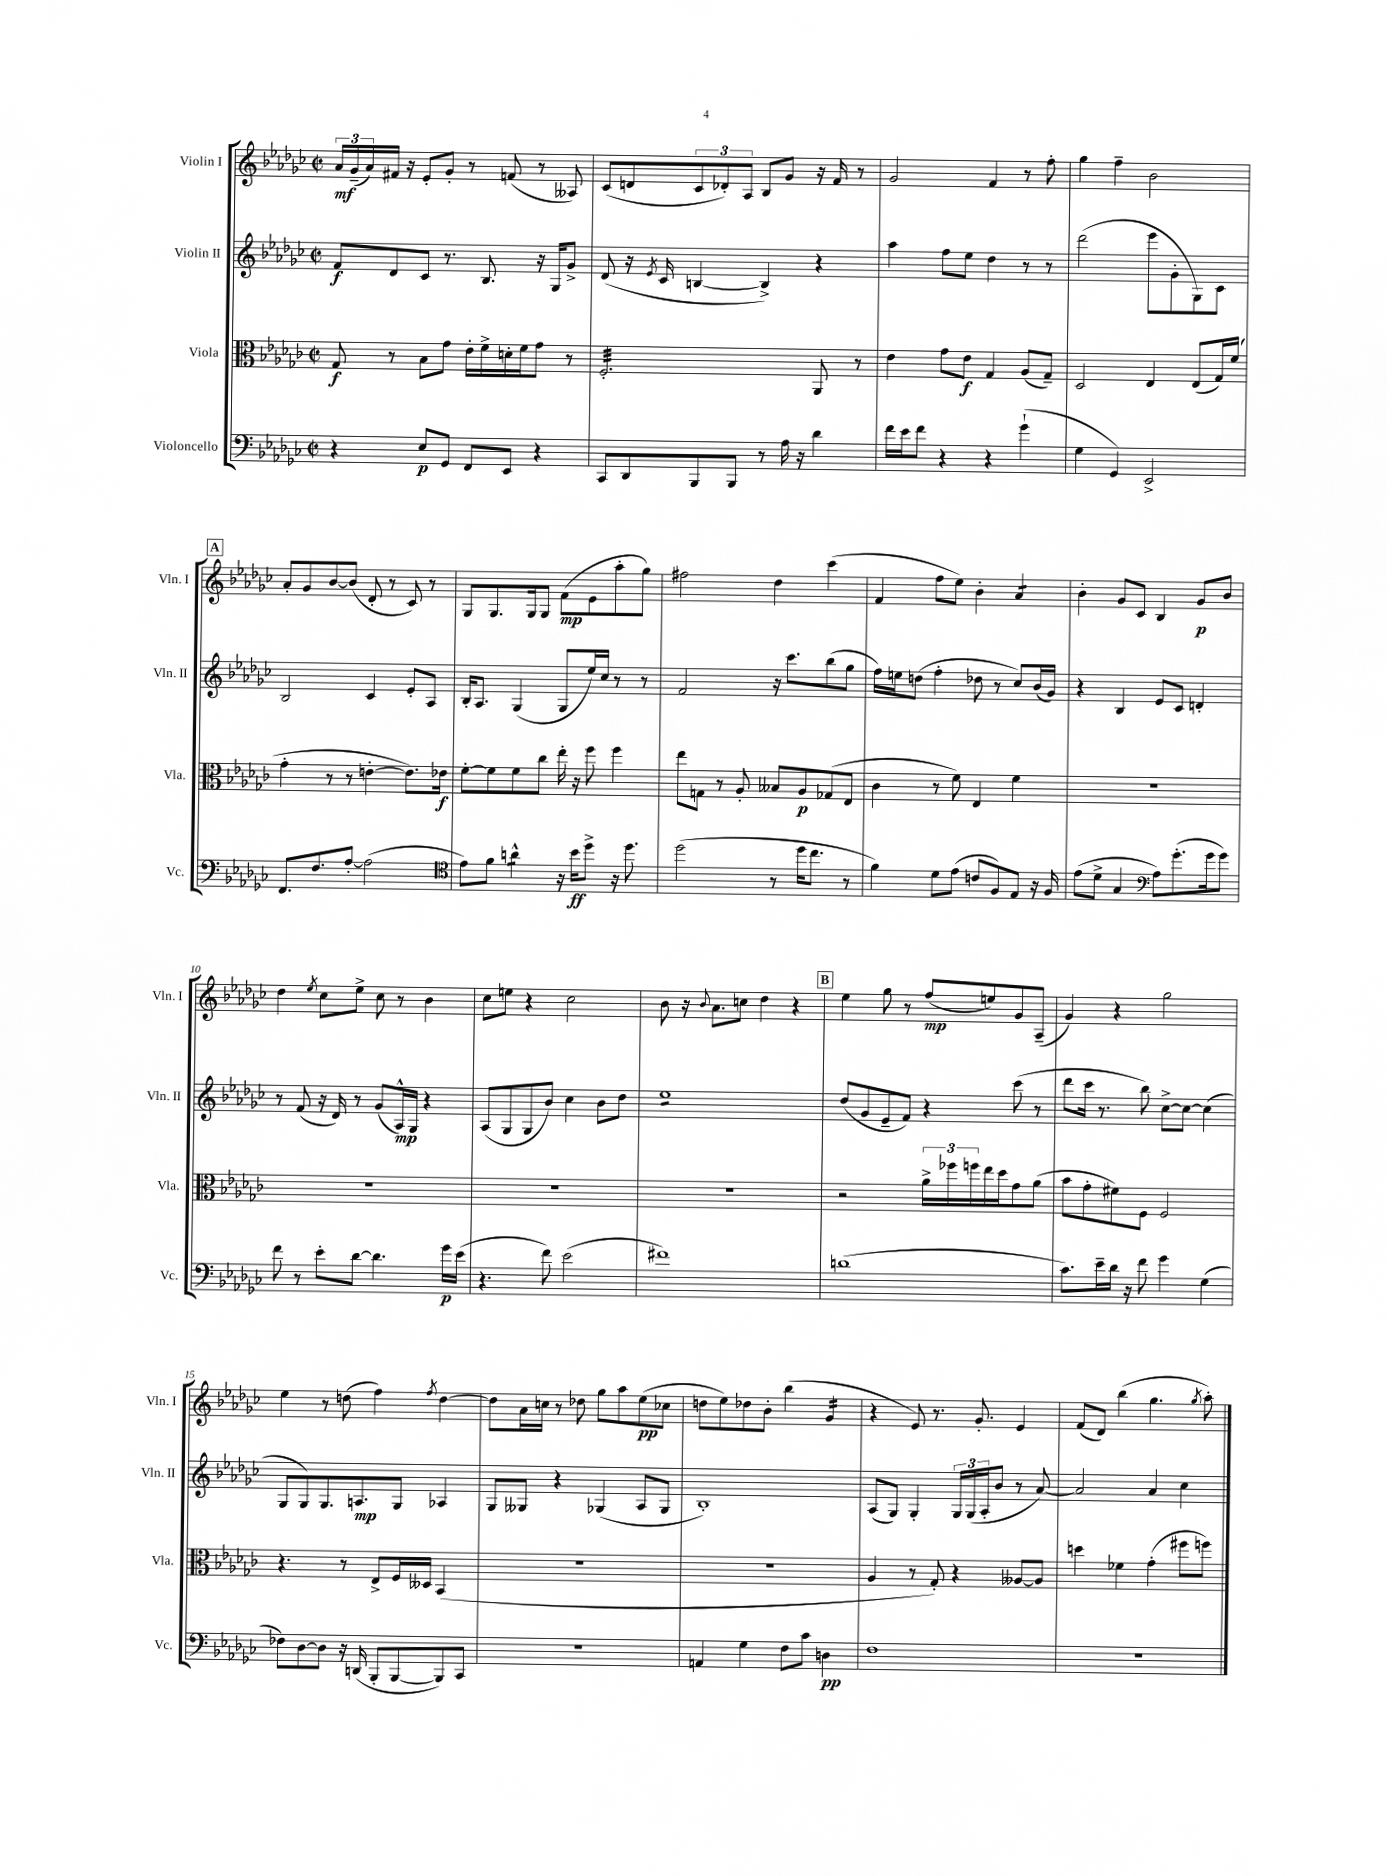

**kern	**kern	**kern	**kern
*staff4	*staff3	*staff2	*staff1
*clefF4	*clefC3	*clefG2	*clefG2
*k[b-e-a-d-g-c-]	*k[b-e-a-d-g-c-]	*k[b-e-a-d-g-c-]	*k[b-e-a-d-g-c-]
*M2/2	*M2/2	*M2/2	*M2/2
*met(c|)	*met(c|)	*met(c|)	*met(c|)
4r	8G-/	8f/L	24a-/LL
.	.	.	(24g-~/
.	.	.	24a-/)
.	8r	8d-/	16f#/JJ
.	.	.	16r
8E-/L	8B-\L	8c-/J	8e-'/L
8GG-/J	8g-\J	8.r	8g-'/J
8FF/L	16e-'\LL	.	8r
.	16f^\	8.B-/	.
8EE-/J	16d'\	.	(8f/
.	16f\J	.	.
4r	8g-\J	16r	8r
.	.	16G-/LK	.
.	8r	8g-^/J	8A--/)
=	=	=	=
8CC-/L	2.F'/	(8d-/	(8c-/L
8DD-/	.	16r	8d/
.	.	8qe-/	.
.	.	16c-/	.
8BBB-/	.	[4B/	12c-/
.	.	.	12d-'/)
8BBB-/J	.	.	.
.	.	.	12A-/J
8r	.	4B^/])	8B-/L
16A-\	.	.	8g-/J
16r	.	.	.
4d-\	8AA-/	4r	16r
.	.	.	16f/
.	8r	.	8r
=	=	=	=
16f\LL	4e-\	4aa-\	2g-/
16e-\J	.	.	.
8f\J	.	.	.
4r	8g-\L	8ff\L	.
.	8e-\J	8ee-\J	.
4r	4G-/	4dd-\	4f/
(4g-`\	(8A-/L	8r	8r
.	8G-~/J)	8r	8ff'\
=	=	=	=
4G-\	2D-/	(2ddd-\	4gg-\
4GG-/)	.	.	4ff~\
2EE-^/	4E-/	8eee-\L	2b-\
.	.	8g-'\	.
.	(8E-/L	8G-\)	.
.	16G-/L)	8c-\J	.
.	(16f/JJ	.	.
=	=	=	=
8.FF/L	4g-'\	2B-/	8a-'/L
.	.	.	8g-/
8.F/	.	.	.
.	8r	.	[8b-/
[8A-'/J	8r	.	(8b-/]J
(2A-\]	[4e'\	4c-/	8d-'/
.	.	.	8r
.	8.e\]L)	8e-'/L	8c-/)
.	.	8A-/J	8r
.	16e-\Jk	.	.
=	=	=	=
*clefC4	*	*	*
8e-\L)	[8f'\L	16B-'/LK	8G-/L
.	.	8.A-/J	.
8f\J	8f\]	.	8.G-/
4a^^\	8f\	(4G-/	.
.	.	.	16G-/k
.	8cc-\J	.	8G-/J
16r	16ee-'\	8G-/L	(8f\L
16b-\LK	16r	.	.
8dd-^\J	8ff\	16ee-/L)	8e-\
.	.	16cc-/JJ	.
16r	4ff\	8r	8aa-'\
8.dd-\	.	.	.
.	.	8r	8gg-\J)
=	=	=	=
(2dd-\	8ee-\L	2f/	2ff#\
.	8G\J	.	.
.	8r	.	.
.	8A-'/	.	.
8r	8B--/L	16r	4dd-\
.	.	8.ccc-\L	.
16dd-\LK	8A-/	.	.
8.cc-\J	.	.	.
.	(8G-/	(8bb-\	(4ccc-\
8r	8E-/J	8gg-\J	.
=	=	=	=
4f\)	4c-\	16ff\LL)	4f/
.	.	16ee\J	.
.	.	(8dd\J	.
8d-\L	8r	4ff'\	8ff\L
(8e-\J	8f\)	.	8ee-\J)
8c/L	4E-/	8dd-\	4b-'\
8F/)	.	8r	.
8E-/J	4f\	8cc-/L)	4a-/
16r	.	(16b-/L	.
16F/	.	16g-/JJ)	.
=	=	=	=
(8e-\L	1r	4r	4b-'\
8d-^\J	.	.	.
4G-/	.	4B-/	8g-/L
.	.	.	8c-/J
*clefF4	*	*	*
8A-\L)	.	8e-/L	4B-/
(8.g-'\	.	8c-/J	.
.	.	4d'/	8g-/L
16g-\k	.	.	.
8g-\J)	.	.	8b-/J
=	=	=	=
8f\	1r	8r	4dd-\
8r	.	(8f/	.
.	.	.	8qee-/
8e-'\L	.	16r	8cc-\L
.	.	16d-/)	.
[8d-\J	.	8r	8ee-^\J
4.d-\]	.	(8g-/L	8cc-\
.	.	16A-^^/L)	8r
.	.	16G-/JJ	.
.	.	4r	4b-\
16g-\LL	.	.	.
(16e-\JJ	.	.	.
=	=	=	=
4.r	1r	(8A-/L	8cc-\L
.	.	8G-/	8ee\J
.	.	8G-/	4r
8f\)	.	8b-/J)	.
(2e-\	.	4cc-\	2cc-\
.	.	8b-\L	.
.	.	8dd-\J	.
=	=	=	=
1f#)	1r	1ee-	8b-\
.	.	.	16r
.	.	.	8qqb-/
.	.	.	8.a-\L
.	.	.	8cc\J
.	.	.	4dd-\
.	.	.	4r
=	=	=	=
(1d	2r	(8dd-/L	4ee-\
.	.	8g-/	.
.	.	8e-~/	8gg-\
.	.	8f/J)	8r
.	24a-^\LL	4r	(8ff/L
.	24ff-\	.	.
.	24ff\	.	.
.	16ee-\	.	8ee/)
.	16dd-\J	.	.
.	8g-\	(8ccc-\	8g-/
.	(8a-\J	8r	(8A-~/J
=	=	=	=
8.c-\L)	8b-\L	8ddd-\L	4g-/)
.	8g-'\	16ccc-\Jk	.
16e-~\L	.	8.r	.
16d-\JJ	8f#\)	.	4r
16r	.	.	.
8f\	8F\J	8bb-\)	.
4g-\	2F/	[8cc-^\L	2gg-\
.	.	8cc-\_J	.
(4G-\	.	(4cc-\]	.
=	=	=	=
8F-\L)	4.r	8G-/L	4ee-\
[8D-\	.	8G-/)	.
8D-\]J	.	8.G-/	8r
16r	8r	.	(8dd\
(16DD/	.	8.A/	.
8BBB-'/L	8E-^/L	.	4ff\)
[8BBB-/	16F/L	8G-/J	.
.	16D--/JJ	.	.
.	.	.	8qff/
8BBB-/])	(4BB-/	4A-/	[4dd\
8CC-/J	.	.	.
=	=	=	=
1r	1r	8G-/L	8dd\]L
.	.	8G--/J	16a-\L
.	.	.	16cc\JJ
.	.	4r	8r
.	.	.	8dd-\
.	.	(4G-/	8gg-\L
.	.	.	8aa-\
.	.	8A-/L	(8ee-\
.	.	8G-/J	8cc-\J
=	=	=	=
4AA/	1r	1B-')	8dd\L
.	.	.	8ee-\)
4G-\	.	.	8dd-\
.	.	.	8b-'\J
8F\L	.	.	(4bb-\
8c-\J	.	.	.
4D\	.	.	4g-/
=	=	=	=
1F	4A-/	(8A-/L	4r
.	.	8G-/J)	.
.	8r	4G-'/	8e-/)
.	8G-'/)	.	8.r
.	4r	24G-/LL	.
.	.	(24G-/	.
.	.	.	8.g-'/
.	.	24A-'/J	.
.	.	8b-/J	.
.	[8A--/L	8r	4e-/
.	8A--/]J	[8a-/)	.
=	=	=	=
1r	4dd\	2a-/]	(8f/L
.	.	.	8d-/J)
.	4f-\	.	(4bb-\
.	(4g-'\	4a-/	4.gg-\
.	8ff#\L	4cc-\	.
.	.	.	8qgg-/
.	8ff\J)	.	8aa-'\)
==	==	==	==
*-	*-	*-	*-
